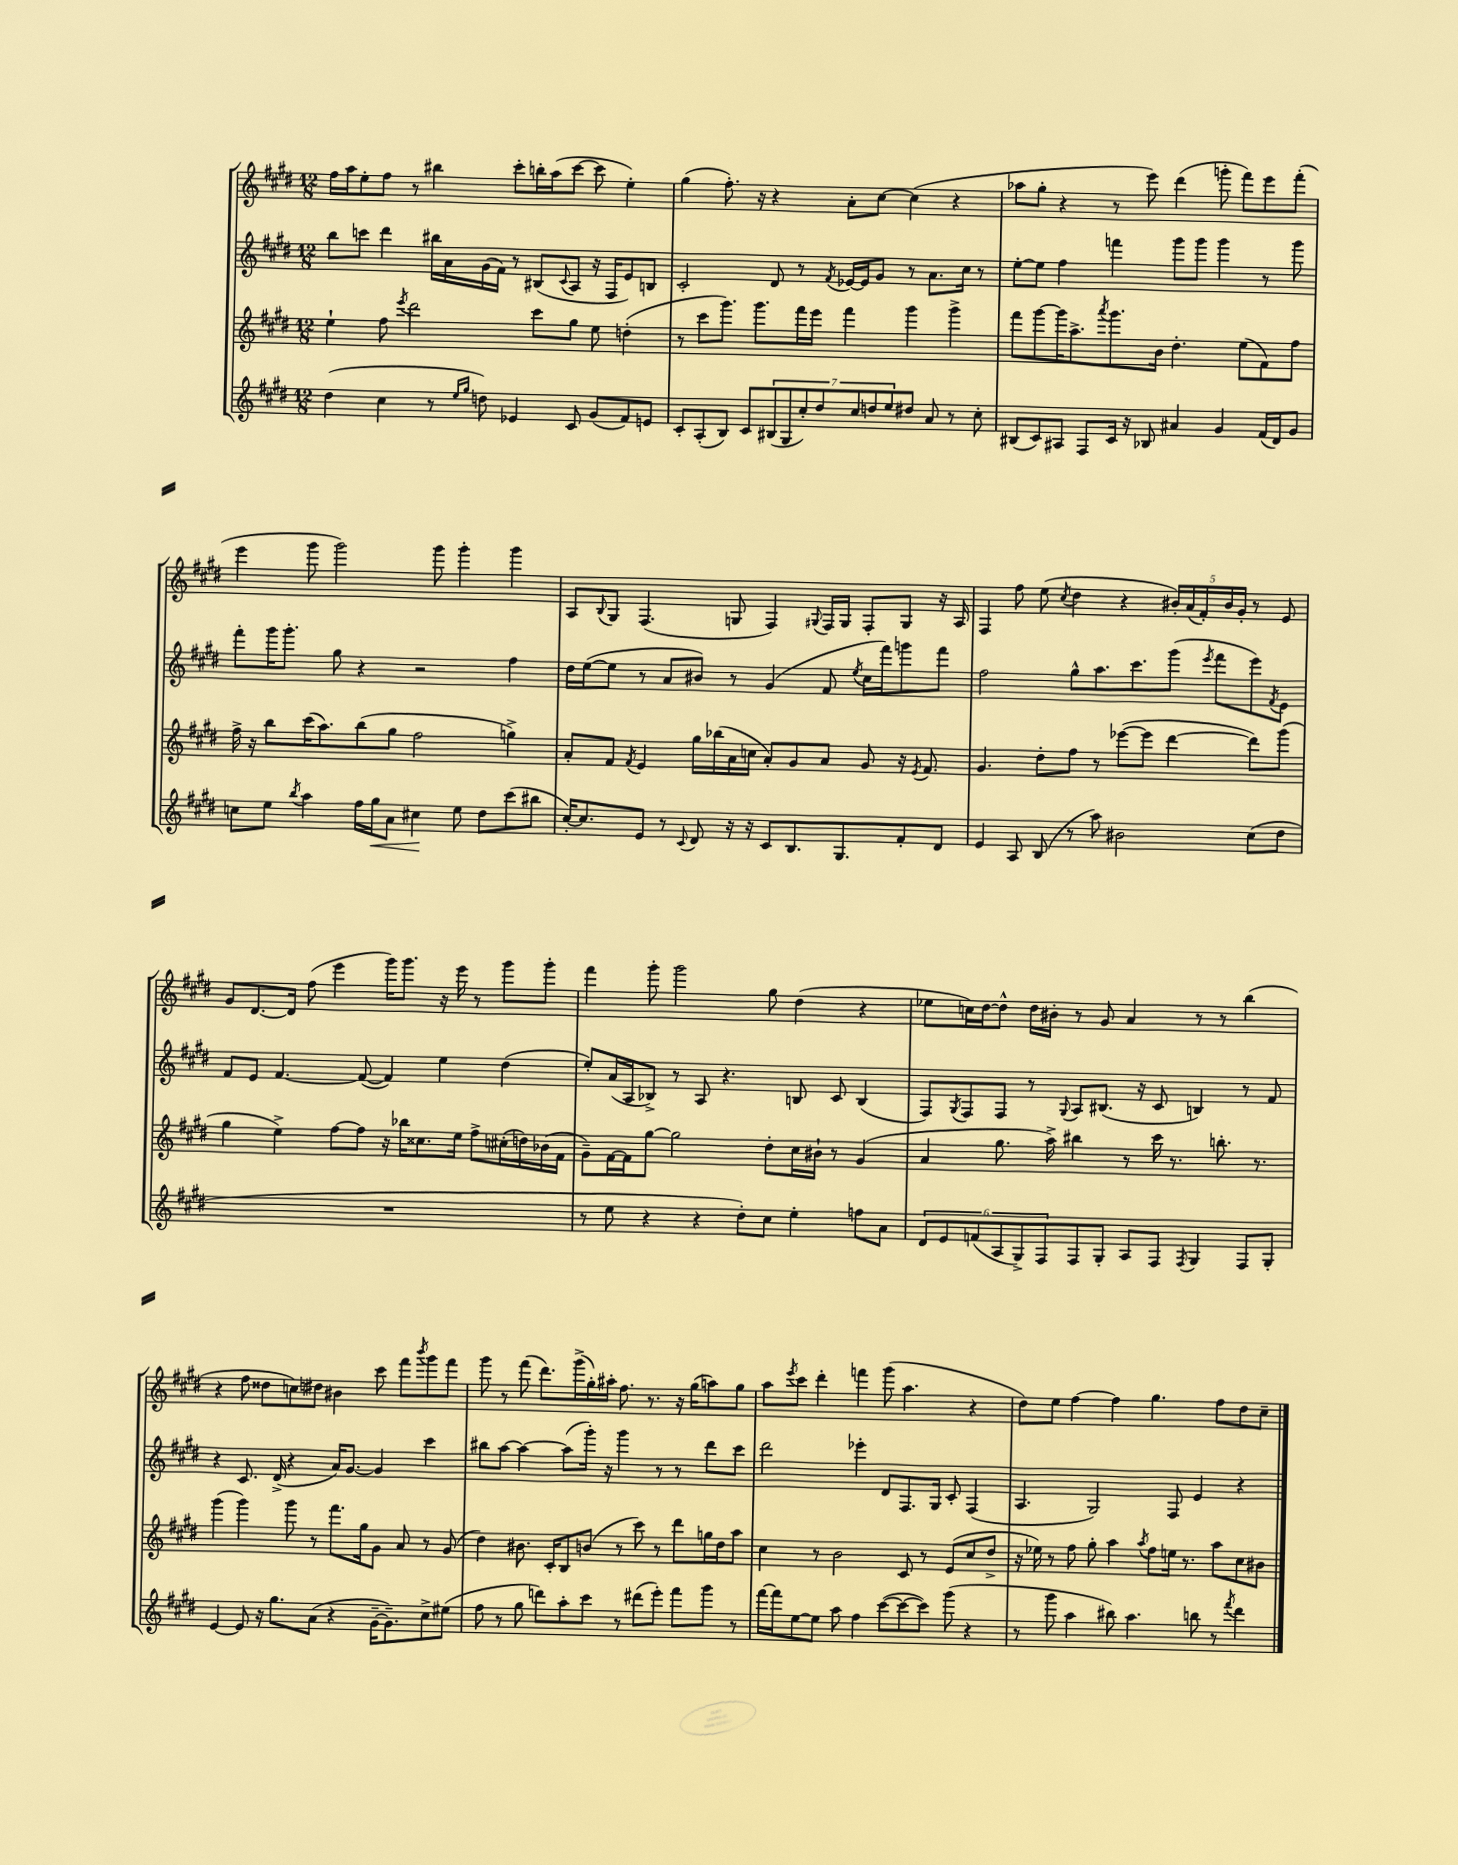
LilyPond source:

<<
\new StaffGroup <<
\new Staff = "s0" {
    \clef treble \key e \major \numericTimeSignature \time 12/8
    fis''16 a''16 e''8-. fis''8 r8 bis''4 cis'''8-. b''16-. a''16( cis'''8~ cis'''8 e''4-.) |
    gis''4( fis''8.-.) r16 r4 a'8-. cis''8~ cis''4( r4 |
    aes''8 gis''8-. r4 r8 e'''8) dis'''4( g'''8-. fis'''8) e'''8 fis'''8-.( |
    e'''4 gis'''8 gis'''2) gis'''8 gis'''4-. gis'''4 |
    a8 \appoggiatura { b8 } gis8 fis4.( g8 fis4) \appoggiatura { gis8 } fis16 gis16 fis8-. gis8 r16 a16 |
    fis4 fis''8 e''8( \acciaccatura { cis''8 } dis''4 r4 \tuplet 5/4 { bis'16-.) a'16( fis'16-.) bis'16 gis'16-. } r8 e'8 |
    gis'8 dis'8.~ dis'16 fis''8( e'''4 gis'''16) gis'''8. r16 e'''16 r8 gis'''8 gis'''8-. |
    fis'''4 gis'''8-. gis'''2 gis''8 dis''4( r4 |
    ees''8 c''16) dis''16~ dis''8-^ dis''16 bis'16-. r8 gis'8 a'4 r8 r8 b''4( |
    r4 fis''8 disis''8 c''8) dis''8 bis'4 cis'''8 fis'''8 \acciaccatura { b'''8 } gis'''8 fis'''8 |
    gis'''8 r8 fis'''8( dis'''8.) gis'''16->( gis''16-.) ais''16-. fis''8. r8. r16 gis''16( a''8) gis''8 |
    a''8 \acciaccatura { e'''8 } cis'''8 dis'''4-. f'''4 gis'''8( a''4. r4 |
    dis''8) e''8 fis''4~ fis''4 gis''4. fis''8 dis''8 cis''8-- \bar "|." |
}
\new Staff = "s1" {
    \clef treble \key e \major \numericTimeSignature \time 12/8
    b''8 c'''8 dis'''4 bis''16 a'16 gis'16( fis'16) r8 bis8( \appoggiatura { cis'8 } a8 r16 fis16 e'8) b8 |
    cis'2-. dis'8 r8 \acciaccatura { fis'8 } ees'16~ ees'16 gis'8 r8 a'8. cis''16 r8 |
    e''8~-. e''8 fis''4 f'''4 gis'''8 gis'''8 gis'''4 r8 gis'''8 |
    fis'''8-. gis'''16 gis'''8.-. gis''8 r4 r2 fis''4 |
    dis''16 e''16~( e''8 r8 a'8 bis'8) r8 gis'4( fis'8 \acciaccatura { e''8 } cis''16 fis'''16) g'''8 fis'''8 |
    fis''2 gis''8-^ a''8. cis'''8. gis'''8( \acciaccatura { e'''8 } fis'''8 e'''8) \acciaccatura { fis'8 } e'8 |
    fis'8 e'8 fis'4.~ fis'8~( fis'4) e''4 dis''4( |
    e''8-.) a'16( a16 bes8->) r8 a8 r4. b8 cis'8 b4( |
    fis8) \acciaccatura { gis8 } fis8 fis8 r8 \appoggiatura { gis8 } a8 bis8.( r16 cis'8 b4) r8 fis'8 |
    r4 cis'8. dis'16->( r4 a'16) gis'8.~ gis'4 cis'''4 |
    bis''8 a''8~ a''4~ a''8( gis'''16-.) r16 gis'''4 r8 r8 dis'''8 cis'''8 |
    dis'''2 ees'''4-. dis'8 fis8. gis16 cis'8-. fis4( |
    a4. gis2) fis8 e'4 r4 \bar "|." |
}
\new Staff = "s2" {
    \clef treble \key e \major \numericTimeSignature \time 12/8
    e''4-! fis''8 \acciaccatura { e'''8 } dis'''2 cis'''8 gis''8 e''8 d''4-.( |
    r8 cis'''8 gis'''8.) gis'''8. fis'''16 e'''16 fis'''4 gis'''4 gis'''4-> |
    fis'''8 gis'''8~ gis'''16 a''8.-> \acciaccatura { a'''8 } gis'''8. b'16 dis''4.-. e''8( fis'8) fis''8 |
    fis''16-> r16 b''8 cis'''16( a''8.) b''8( gis''8 fis''2 g''4->) |
    a'8-. fis'8 \acciaccatura { fis'8 } e'4 gis''16 bes''16( a'16 c''16 a'8-.) gis'8 a'8 gis'8 r16 \acciaccatura { e'8 } fis'8. |
    gis'4. dis''8-. fis''8 r8 ees'''8~( ees'''8 dis'''4~ dis'''8) gis'''8( |
    gis''4 e''4->) fis''8~ fis''8 r16 bes''16 cisis''8. e''16 fis''8-> cis''16-.( d''16) bes'16( fis'16 |
    gis'8--) fis'16~ fis'16 gis''8~ gis''2 dis''8-. cis''16 bis'16-! r8 gis'4( |
    a'4 gis''8. a''16->) bis''4 r8 cis'''16 r8. b''8.-. r8. |
    gis'''4( gis'''4) gis'''8 r8 fis'''8. gis''16 gis'8 a'8 r8 gis'8( |
    dis''4) bis'8. cis'16-. b8 b'8( r8 cis'''8) r8 dis'''8 g''16 dis''16 a''8 |
    cis''4 r8 b'2 cis'8 r8 e'8( cis''8 dis''8-> |
    r16 ees''16) r8 fis''8 gis''8-. a''4 \acciaccatura { a''8 } fis''8 e''16 r8. a''8 cis''8 bis'8 \bar "|." |
}
\new Staff = "s3" {
    \clef treble \key e \major \numericTimeSignature \time 12/8
    dis''4( cis''4 r8 \grace { e''16 gis''16 } d''8) ees'4 cis'8 gis'8( fis'8) e'8 |
    cis'8-. a8-.( b8) cis'8 \tuplet 7/4 { bis8( gis8 cis''8-.) dis''8 cis''8 d''8 e''8 } dis''8 a'8 r8 cis''8-. |
    bis8( cis'8) ais8 fis8 cis'16 r16 bes8 ais'4 gis'4 fis'16( dis'16) gis'8 |
    c''8 e''8 \acciaccatura { b''8 } a''4 fis''16 gis''16\< a'8 cis''4\! e''8 dis''8 cis'''8( bis''8 |
    cis''16~-.) cis''8. e'8 r8 \appoggiatura { cis'8 } dis'8 r16 r16 cis'8 b8. gis8. fis'8-. dis'8 |
    e'4 a8 b8( r8 a''8) bis'2 cis''8( dis''8 |
    R1. |
    r8 e''8 r4 r4 dis''8-.) cis''8 e''4-. f''8 a'8 |
    \tuplet 6/4 { dis'8 e'8 f'8( a8 gis8->) fis8 } fis8 gis8-. a8 fis8 \acciaccatura { fis8 } gis4 fis8 gis8-. |
    e'4~ e'8 r16 gis''8. a'8( r4 gis'16~-- gis'8.--) cis''8-> eis''8( |
    fis''8 r8 gis''8 d'''8) a''8-. cis'''8 r8 dis'''8( e'''8-.) fis'''8 gis'''8 r8 |
    fis'''16~ fis'''16 e''8~ e''8 a''8 fis''4 cis'''8~( cis'''8~ cis'''8) gis'''8( r4 |
    r8 gis'''8 a''4 bis''8) a''4. b''8 r8 \acciaccatura { fis'''8 } dis'''4 \bar "|." |
}
>>
>>
\layout { \context { \Score \remove "Bar_number_engraver" } }
